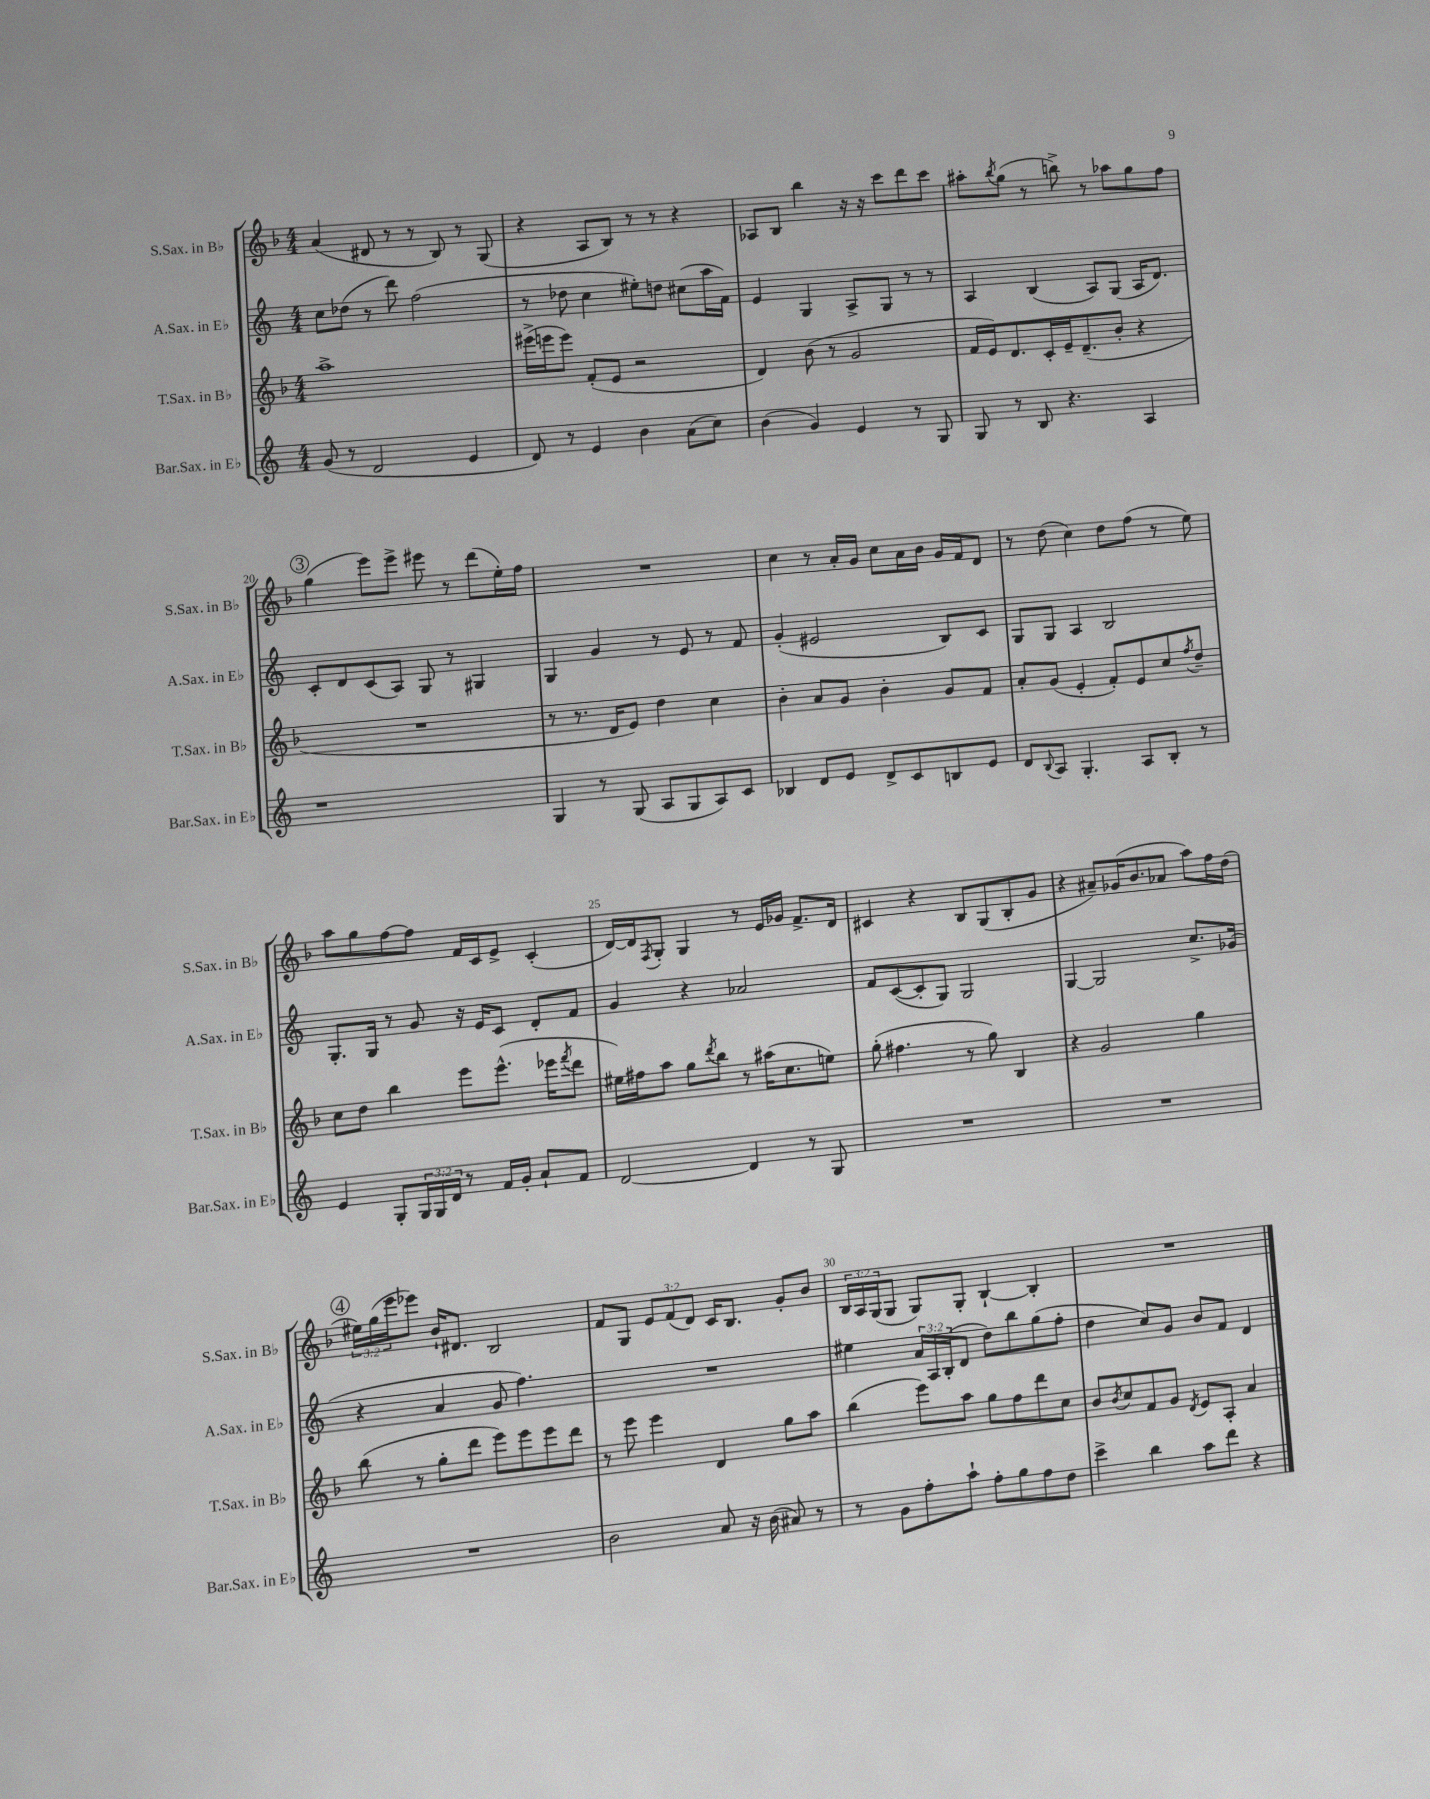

**kern	**kern	**kern	**kern
*staff4	*staff3	*staff2	*staff1
*clefG2	*clefG2	*clefG2	*clefG2
*k[]	*k[b-]	*k[]	*k[b-]
*M4/4	*M4/4	*M4/4	*M4/4
(8g	1aa^	8cc	(4a
8r	.	(8dd-	.
2d	.	8r	8d#
.	.	8ddd)	8r
.	.	(2ff	8r
.	.	.	8B-)
4e	.	.	8r
.	.	.	(8G
=	=	=	=
8d)	(16eee#^	8r	4r
.	16eee	.	.
8r	8eee)	8dd-	.
4e	(8f'	4cc	8A
.	8e	.	8B-)
4b	2r	8ee#')	8r
.	.	8dd	8r
(8a	.	(8cc#	4r
8cc)	.	16aa	.
.	.	16f)	.
=	=	=	=
(4b	4d)	4e	8A-
.	.	.	8B-
4g)	(8b-	4G	4bb-
.	8r	.	.
4e	2g	8A^	16r
.	.	.	16r
.	.	8G	8ccc
8r	.	8r	8ddd
8G	.	8r	8ccc
=	=	=	=
8G	16f	4A	8aa#'
.	16e)	.	.
.	.	.	8qbb-
8r	8.d	.	(8gg
8B	.	(4B	8r
.	16c'	.	.
4.r	16e~	.	8bb^)
.	(8.d~	.	.
.	.	8A)	8r
.	8b-'	(8G	8aa-
4A	4r	16A	8gg
.	.	8.d)	.
.	.	.	8ff
=	=	=	=
1r	1r	8c'	(4gg
.	.	8d	.
.	.	(8c	8eee)
.	.	8A)	8eee^
.	.	8G	8eee#
.	.	8r	8r
.	.	4G#	(8ddd
.	.	.	16ee')
.	.	.	16ff
=	=	=	=
4G	8r	4G	1r
.	8.r	.	.
8r	.	4g	.
.	16d	.	.
(8G	8e)	.	.
8A	4dd	8r	.
8G	.	8e	.
8A)	4cc	8r	.
8c	.	8f	.
=	=	=	=
4B-	4b-'	(4g'	4cc
8d	8a	2e#	8r
8e	8g	.	16a'
.	.	.	16g
8d^	4b-'	.	8cc
8c	.	.	16a
.	.	.	16b-
8B	8g	8B)	16g
.	.	.	16f
8e	8f	8c	8d
=	=	=	=
8d	8a'	8G	8r
8qqB	.	.	.
8A	(8g	8G	(8dd
4.G'	4e'	4A	4cc)
.	8f')	2B	8dd
8A	8e	.	(8ff
8B'	8cc	.	8r
.	8qff	.	.
8r	8dd~	.	8ee)
=	=	=	=
4e	8cc	8.G'	8aa
.	8dd	.	8gg
.	.	16G	.
8G'	4bb-	8r	[8ff
24G	.	8g	8ff]
24G	.	.	.
24d	.	.	.
8r	8eee	16r	16f
.	.	16e	16c
16f	(8.eee^^	8c	8e^
16g'	.	.	.
8a`	.	8d'	(4c'
.	16eee-	.	.
.	8qfff	.	.
8f	8ddd	8f	.
=	=	=	=
[2d	16ee#)	4g	[16d)
.	16ff#	.	16d]
.	.	.	8qF
.	8aa	.	8G'
.	8gg	4r	4G
.	8qddd	.	.
.	8bb-	.	.
4d]	8r	2a-	8r
.	(16aa#	.	16e
.	8.cc	.	16g-
8r	.	.	8.f^
8G	8ee)	.	.
.	.	.	16d
=	=	=	=
1r	(8gg'	8f	4c#
.	4.ff#	([8c	.
.	.	8c']	4r
.	.	8G)	.
.	8r	2G	8B-
.	8gg)	.	(8G
.	4B-	.	8B-'
.	.	.	8g
=	=	=	=
1r	4r	[4G	4r
.	2g	2G]	8a#~)
.	.	.	(16g-
.	.	.	8.b-
.	.	.	8a-
.	4gg	8.cc^	8aa)
.	.	.	16ff
.	.	(16g-	(16dd
=	=	=	=
1r	(8bb-	4r	24ee#)
.	.	.	(24gg
.	.	.	24eee
.	8r	.	8eee-)
.	8gg'	4a	16b-`
.	.	.	8.d#
.	8ddd	.	.
.	8eee)	8g	2B-
.	8eee	4.ff)	.
.	8eee	.	.
.	8ddd	.	.
=	=	=	=
2b	8r	1r	8f
.	8eee	.	8G
.	4eee	.	12e
.	.	.	(12f
.	.	.	12d)
8a	4d	.	16c
.	.	.	8.B-
16r	.	.	.
(16b	.	.	.
8a#)	8gg	.	8g'
8r	8aa	.	8b-
=	=	=	=
8r	(4bb-	4ee#	24B-
.	.	.	24A
.	.	.	(24G
8g	.	.	8G
8ff'	8eee)	24a	8G)
.	.	24A	.
.	.	(24B'	.
8aa`	8aa	8d	8G'
8ff'	8gg	8dd)	[4B-`
8gg	8ff	8bb	.
8ff	8ddd	(8gg	4B-']
8dd	8cc	8ff'	.
=	=	=	=
4ccc^	8b-	4dd	1r
.	8qb-	.	.
.	8cc	.	.
4bb	8f	8cc)	.
.	8g	8g	.
.	8qd	.	.
8aa	8e	8b	.
8ddd	8A'	8f	.
4r	4a	4d	.
==	==	==	==
*-	*-	*-	*-
